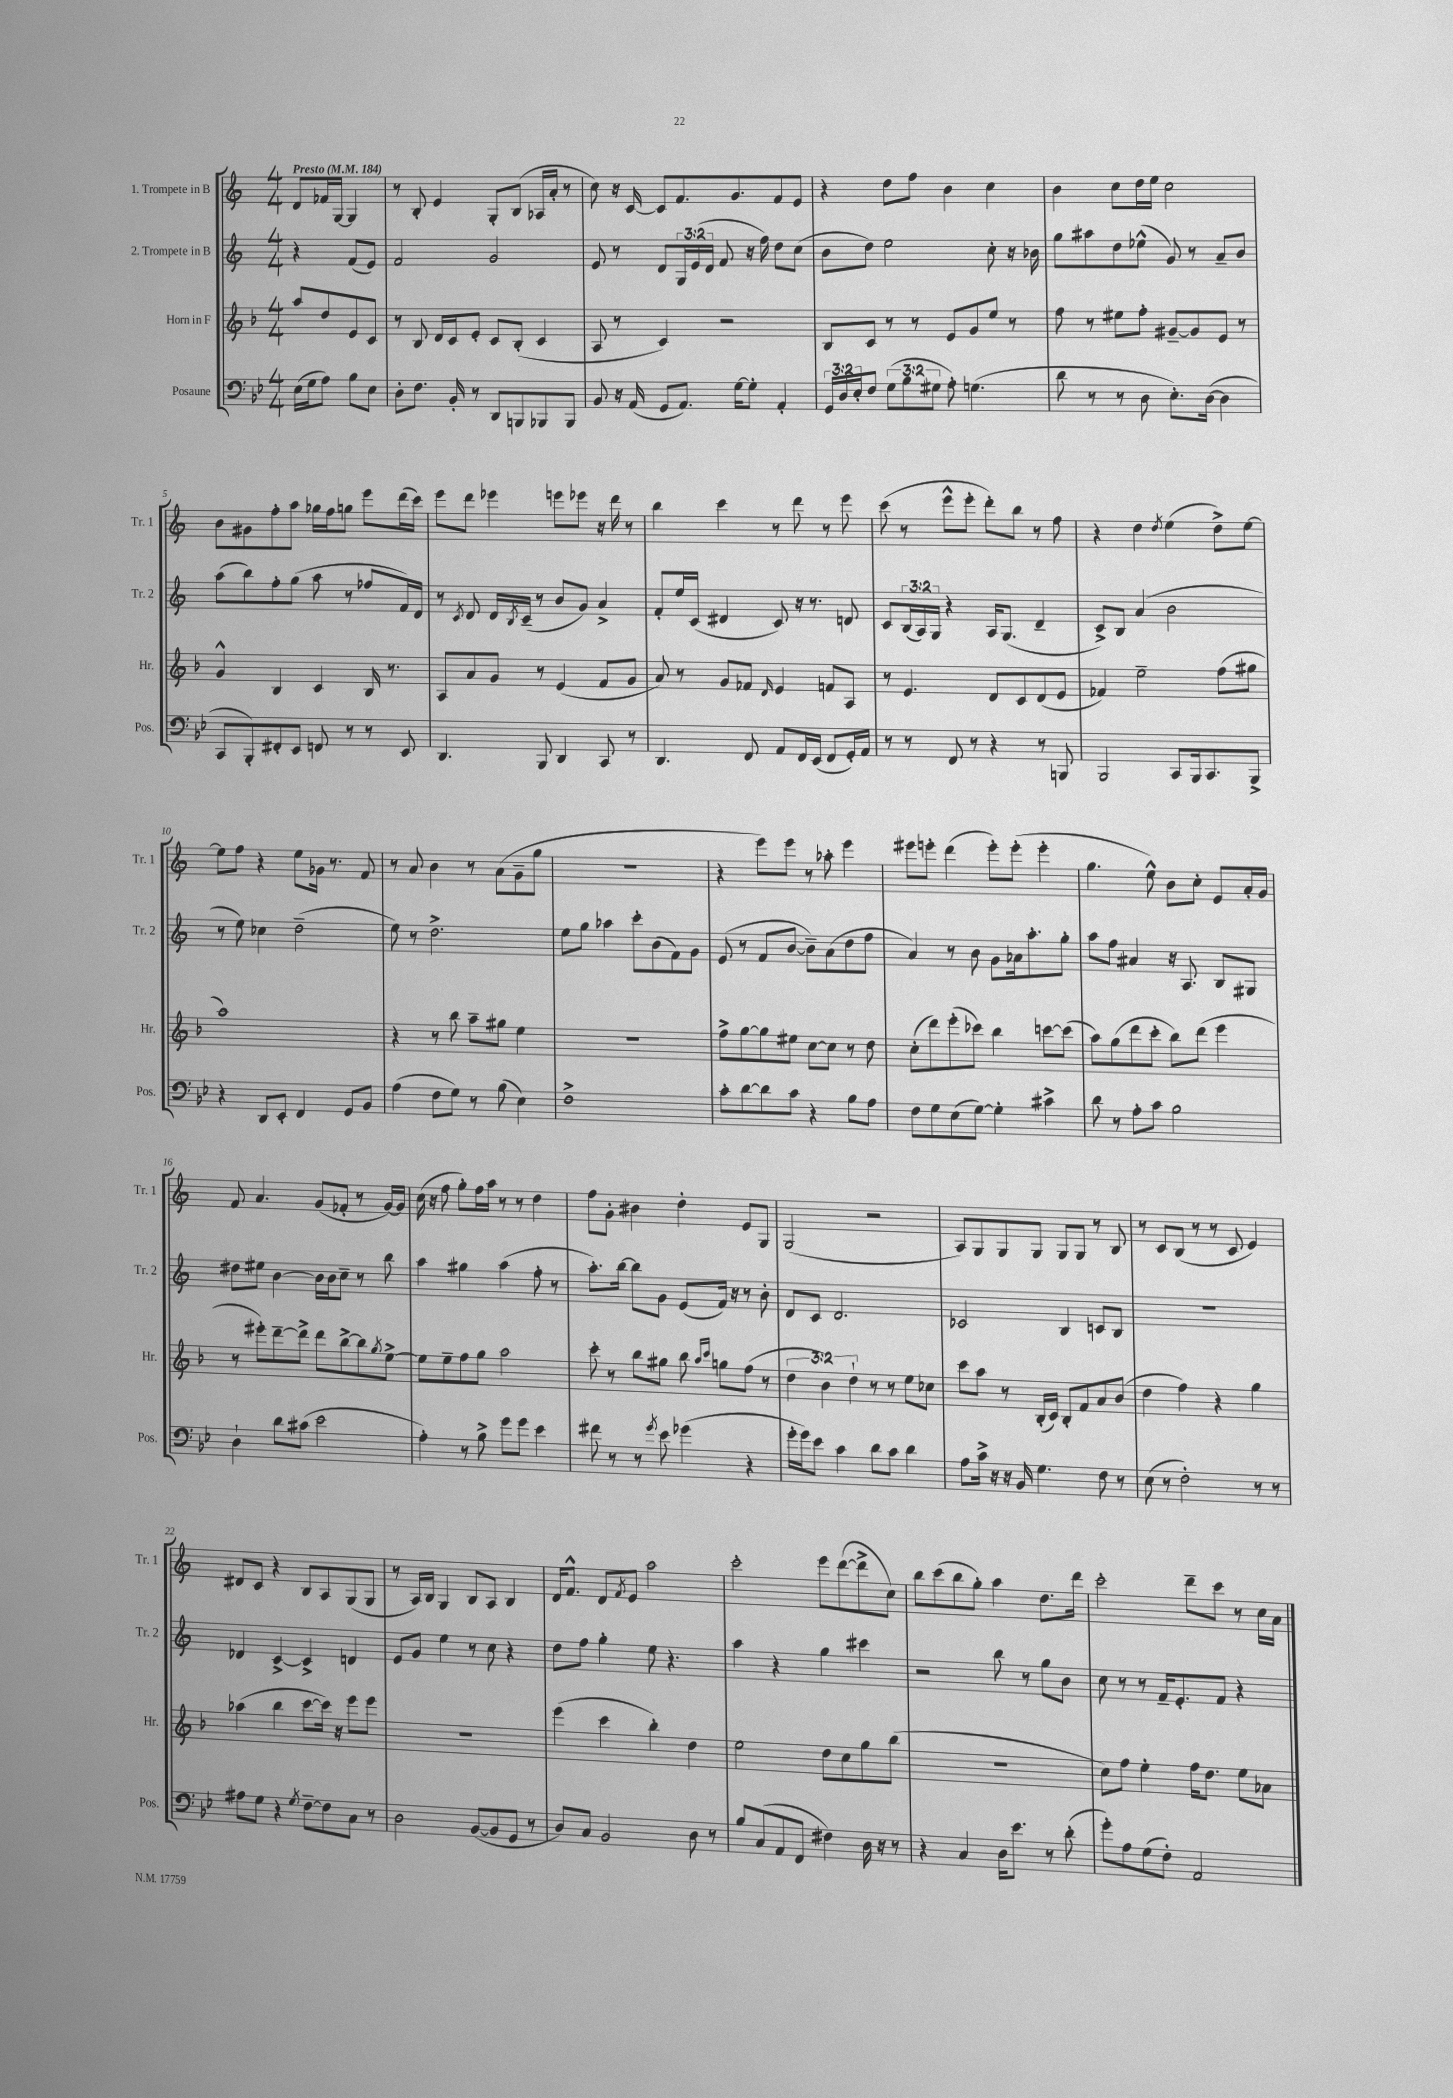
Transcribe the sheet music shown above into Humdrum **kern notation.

**kern	**kern	**kern	**kern
*part4	*part3	*part2	*part1
*staff4	*staff3	*staff2	*staff1
*I"Posaune	*I"Horn in F	*I"2. Trompete in B	*I"1. Trompete in B
*I'Pos.	*I'Hr.	*I'Tr. 2	*I'Tr. 1
*clefF4	*clefG2	*clefG2	*clefG2
*k[b-e-]	*k[b-]	*k[]	*k[]
*M4/4	*M4/4	*M4/4	*M4/4
*MM184	*MM184	*MM184	*MM184
=	=	=	=
!	!	!	!LO:TX:a:B:t=Presto
(16E-\LL	8aa/L	4r	8d/L
16G\J	.	.	.
8A\J)	8dd/	.	16f-X/L
.	.	.	[16G/JJ
8B-\L	8e/	(8f/L	4G/]
8E-\J	8c/J	8e/J)	.
=1	=1	=1	=1
8D'\L	8r	2f/	8r
8.F\J	8B-/	.	8B'/
.	16d/LL	.	4e/
16BB-'/	16c/J	.	.
8r	8e'/J	.	.
8DD/L	8c/L	2g/	8G'/L
8BBBn/	(8B-'/J	.	(8B/J
8BBB-X/	4c/	.	16A-X/LL
.	.	.	16a'/JJ
8BBB-/J	.	.	8r
=2	=2	=2	=2
8BB-/	8A/	8e/	8cc\)
16r	8r	8r	16r
(16AA/	.	.	[16c/
8GG/L	4c/)	8d/L	8c/L]
8.AA/J)	.	24G/L	8.f/
.	.	(24e/	.
.	.	24d/JJ	.
.	2r	8f/	.
[16G\KL	.	.	8.g/
8G'\J]	.	16r	.
.	.	16ff\)	.
4AA'/	.	8dd\L	8f/
.	.	(8cc\J	8e/J
=3	=3	=3	=3
24GG/LL	8B-/L	8b\L	4r
24D/	.	.	.
24E-'/J	.	.	.
8F/J	8c/J	8dd\J)	.
(12G\L	8r	2ee\	8dd\L
12B-\	.	.	.
.	8r	.	8ff\J
12G#X\J	.	.	.
8A'\)	8e/L	.	4b\
(4.Gn\	8g/	.	.
.	8ee/J	8cc'\	4cc\
.	8r	16r	.
.	.	16b-X\	.
=4	=4	=4	=4
8d\	8ff\	8gg\L	4b\
8r	8r	8aa#X\	.
8r	8ee#X\L	8dd\	8cc\L
8D\	8ff'\J	(8ee-X^^\J	16dd\L
.	.	.	16ee\JJ
8.E-'\L)	[8g#X~/L	8g/)	2cc\
.	8g#/]	8r	.
([16D\Jk	.	.	.
4D\]	8e/J	8a~/L	.
.	8r	8b/J	.
!!LO:LB:g=z
=5	=5	=5	=5
8CC/L	4g^^/	(8aa\L	8b\L
8BBB-'/)	.	8bb\)	8g#X\
8FF#X'/	4B-/	8ff'\	8ff'\
8EE-/J	.	(8gg\J	8aa\J
8FFn/	4c/	8aa\	16gg-X\LL
.	.	.	16ff\J
8r	.	8r	8ggn\J
8r	16B-/	8ff-X/L	8eee\L
.	8.r	.	.
8EE-/	.	16f/L)	(16ddd\L
.	.	16d/JJ	16ccc\JJ)
=6	=6	=6	=6
4.DD/	8A/L	8r	8eee\L
.	.	8qc/	.
.	8a/	8d/	8ddd\J
.	8g/J	16d/LL	4eee-X\
.	.	8qB/	.
.	.	(16c~/JJ	.
8BBB-/	8r	8r	.
4DD/	(4e/	8b/L	8eeen\L
.	.	8g/J)	8eee-X\J
8CC/	8f/L	4a^/	16r
.	.	.	16ddd\
8r	8g/J	.	8r
=7	=7	=7	=7
4.DD/	8a/)	8f'/L	4bb\
.	8r	16ee/L	.
.	.	(16c/JJ	.
.	8g/L	4d#X/	4ccc\
8FF/	8f-X/J	.	.
.	16qqd/	.	.
8AA/L	4e/	8c/)	8r
16FF/L	.	16r	8ddd\
(16EE-/JJ	.	8.r	.
8FF/L	8fn/L	.	8r
16GG'/L)	8A/J	8dn/	8eee\
16AA/JJ	.	.	.
=8	=8	=8	=8
8r	8r	8c/L	(8ccc\
8r	4.e/	(24B/L	8r
.	.	24A/)	.
.	.	24G/JJ	.
8FF/	.	4r	8eee^^\L
8r	.	.	8eee'\J
4r	8d/L	16A/KL	8ddd'\L)
.	.	(8.G/J	.
.	8c/	.	8bb\J
8r	(8d/	4d~/	8r
8BBBn/	8e/J	.	8ff\
=9	=9	=9	=9
2BBB-/	4f-X/)	8c^/L)	4r
.	.	8B/J	.
.	2ee~\	(4a/	4dd\
.	.	.	8qdd/
8CC/L	.	2b\	(4ee\
16BBB-/k	.	.	.
8.CC/	.	.	.
.	(8ff\L	.	8dd^\L)
8BBB-^/J	8gg#X\J	.	[8ee\J
!!LO:LB:g=z
=10	=10	=10	=10
4r	1aa)	8r	8ee\L]
.	.	8ee\)	8ff\J
8DD/L	.	4cc-X\	4r
8EE-'/J	.	.	.
4FF/	.	(2dd~\	8ee\L
.	.	.	16g-X\Jk
.	.	.	8.r
8GG/L	.	.	.
8BB-/J	.	.	8f/
=11	=11	=11	=11
(4A\	4r	8ee\)	8r
.	.	8r	8a/
8F\L	8r	2.dd^\	4b\
8G\J)	8bb-\	.	.
8r	8aa~\L	.	8r
(8B-\	8gg#X\J	.	(8a\L
4E-\)	4ee\	.	8g~\
.	.	.	8gg\J
=12	=12	=12	=12
1F^	1r	8ee\L	1r
.	.	8gg\J	.
.	.	4aa-X\	.
.	.	8ccc'\L	.
.	.	(8b\	.
.	.	8f\)	.
.	.	8g\J	.
=13	=13	=13	=13
8c'\L	8ff^\L	(8e/	4r
[8d\	[8gg\	8r	.
8d\]	8gg\]	8f/L	8eee\L)
8c\J	8ee#X\J	[8b/J	8eee\J
4r	[8cc\L	8b~\L])	8r
.	8cc\J]	(8a\	8aa-X'\
8B-\L	8r	8dd\	4eee\
8A\J	8dd\	8ff\J	.
=14	=14	=14	=14
8F\L	(8cc'\L	4a/)	8eee#X\L
8G\	8ddd\)	.	8eeen'\J
(8E-\	(8eee'\	8r	(4ddd\
[8G\J)	8ccc-X\J)	8b\	.
4G'\]	4bb-\	8g\L	8eee'\L)
.	.	16a-X\k	(8eee'\J
.	.	8.aa'\	.
4c#X^\	[8cccn\L	.	4eee'\
.	(8ccc\J]	8gg'\J	.
=15	=15	=15	=15
8d\	8aa\L)	8aa\L	4.gg\
8r	(8gg\	8ff\J	.
8A'\L	8ddd\	4a#X/	.
8c\J	8ccc'\J	.	8ee^^\)
2B-\	8bb-\L)	16r	8b\L
.	.	8.A/	.
.	(8ddd\J	.	8cc'\J
.	4eee\	8B/L	8e/L
.	.	8G#X/J	16a'/L
.	.	.	16g/JJ
!!LO:LB:g=z
=16	=16	=16	=16
4D`\	8r	8dd#X\L	8f/
.	8eee#X'\L)	8ee#X\J	4.a/
8d\L	[8ddd~\	[4b\	.
(8c#X\J	8ddd^\J]	.	.
2e-\	8ddd\L	16b\LL]	(8g/L
.	.	16b\J	.
.	[8bb-^\	8cc~\J	8f-X'/J
.	8bb-\]	8r	8r
.	8qgg/	.	.
.	[8ee^\J	8bb\	[16g/LL)
.	.	.	16g/JJ]
=17	=17	=17	=17
4A'\)	8ee\L]	4aa\	(16cc\
.	.	.	16r
.	8ee~\	.	8ff\
8r	8ff\	4gg#X\	8gg'\L)
8B-^\	8gg\J	.	16ff\L
.	.	.	16aa\JJ
8g\L	2aa\	(4aa\	8r
8g\J	.	.	8r
4e-\	.	8ff'\	4dd\
.	.	8r	.
=18	=18	=18	=18
8f#X\	8ccc'\	8.aa'\L)	8ff\L
8r	8r	.	8g'\J
.	.	[16bb\Jk	.
8r	8bb-\L	8bb\L]	4b#X\
8qg/	.	.	.
8e-\	8gg#X\J	8g\J	.
(4g-X\	8bb-\	(8e/L	4dd'\
.	16qqaa/LL	.	.
.	16qqccc/JJ	.	.
.	8ggn\L	16f/Jk)	.
.	.	16r	.
4r	(8ff\J	8r	8e/L
.	8r	8b'\	8G/J
=19	=19	=19	=19
16g'\LL	6dd\	8d/L	(2G/
16g\J)	.	.	.
8e-\J	.	8c/J	.
.	6b-\)	.	.
4c\	.	2.d/	.
.	6dd`\	.	.
8d\L	8r	.	2r
8c\J	8r	.	.
4d\	8ee\L	.	.
.	8cc-X\J	.	.
=20	=20	=20	=20
8A\L	8ccc\L	2c-X/	8A/L)
16c^\Jk	8aa\J	.	8G/
16r	.	.	.
16r	8r	.	8G/
16BB-/	.	.	.
4.G\	(16B-'/LL	.	8G/J
.	16c/JJ)	.	.
.	8B-'/L	4B/	8G/L
.	8f/	.	8G/J
8F\	8a/	8cn/L	8r
8r	(8b-/J	8B/J	8B/
=21	=21	=21	=21
(8E-\	4dd\	1r	8r
8r	.	.	8c/L
2F'\)	4ff\)	.	(8B/J
.	.	.	8r
.	4r	.	8r
.	.	.	8c/
8r	4gg\	.	4e/)
8r	.	.	.
!!LO:LB:g=z
=22	=22	=22	=22
8A#X\L	(4aa-X\	4d-X/	8d#X/L
8G\J	.	.	8c/J
4r	4bb-\	[4c^/	4r
8qG/	.	.	.
[8F~\L	[8ccc\L	4c^/]	8B/L
8F\]	16ccc\Jk])	.	8A/
.	16r	.	.
8C\J	8eee\L	4dn/	(8G/
8r	8eee\J	.	8G/J
=23	=23	=23	=23
2D\	1r	8e/L	8r
.	.	8g/J	16A/LL)
.	.	.	16B/JJ
.	.	4ee\	4G/
([8BB-/L	.	8r	8B/L
8BB-/]	.	8cc\	8A/J
8GG/J	.	4r	4B/
8r	.	.	.
=24	=24	=24	=24
8D/L)	(4eee\	8dd\L	16d/KL
.	.	.	8.f^^/J
8C/J	.	8ff\J	.
2BB-/	4ccc\	4gg'\	8d/L
.	.	.	8qf/
.	.	.	8e/J
.	4bb-'\)	8ee\	2aa\
.	.	4.r	.
8D\	4dd\	.	.
8r	.	.	.
=25	=25	=25	=25
8B-/L	2ee\	4aa\	2ccc'\
(8C/	.	.	.
8AA/	.	4r	.
8FF/J	.	.	.
4F#X\)	8dd\L	4gg\	8eee\L
.	8cc\	.	([8ddd\
16D\	8gg\	4ccc#X\	8ddd^\]
16r	.	.	.
8r	(8bb-\J	.	8cc\J)
=26	=26	=26	=26
4r	1r	2r	8bb\L
.	.	.	(8ccc\
4C/	.	.	8bb\
.	.	.	8gg'\J)
16D\KL	.	8bb\	4aa\
8.e-\J	.	.	.
.	.	8r	.
8r	.	8gg\L	8.dd\L
(8d'\	.	8b\J	.
.	.	.	16ddd\Jk
=27	=27	=27	=27
8g'\L)	8cc\L)	8cc\	2ccc'\
8A\	8ff\J	8r	.
(8G\	4ee'\	8r	.
8F'\J)	.	16f~/KL	.
.	.	8.e'/	.
2AA/	16ff\KL	.	8ddd~\L
.	8.dd\J	.	.
.	.	8f/J	8ccc\J
.	8ee\L	4r	8r
.	8a-X\J	.	16cc\LL
.	.	.	16a\JJ
==	==	==	==
*-	*-	*-	*-
